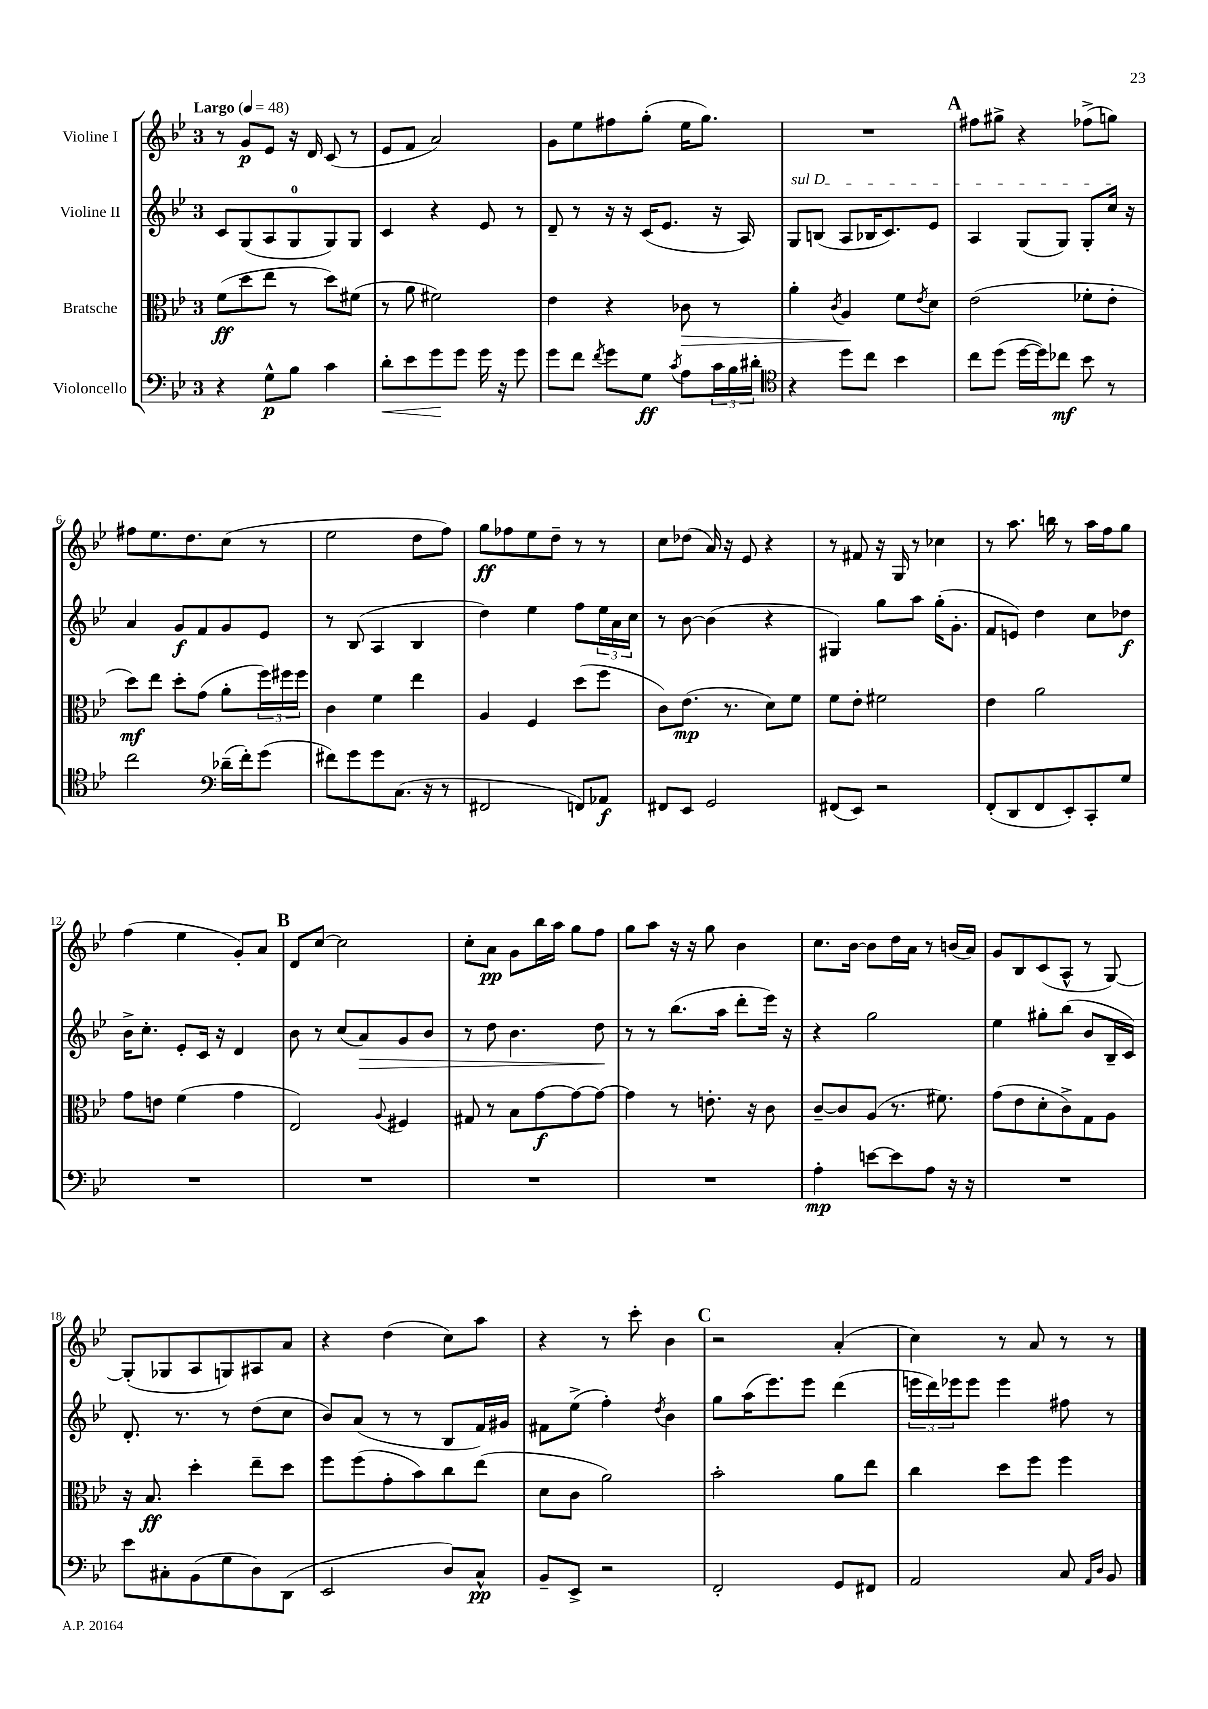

**kern	**kern	**kern	**kern
*staff4	*staff3	*staff2	*staff1
*clefF4	*clefC3	*clefG2	*clefG2
*k[b-e-]	*k[b-e-]	*k[b-e-]	*k[b-e-]
*M3/4	*M3/4	*M3/4	*M3/4
*MM48	*MM48	*MM48	*MM48
4r	(8f	8c	8r
.	8dd	(8G	8g
8G^^	8ee-	8A	8e-
8B-	8r	8G	16r
.	.	.	16d
4c	8dd)	8G)	(8c
.	(8f#	8G	8r
=	=	=	=
8d'	8r	4c	8e-
8e-	8a	.	8f
8g	2f#)	4r	2a)
8g	.	.	.
16g	.	8e-	.
16r	.	.	.
8g	.	8r	.
=	=	=	=
8g	4e-	8d~	8g
8f	.	8r	8ee-
8qf	.	.	.
8g	4r	16r	8ff#
.	.	16r	.
8G	.	(16c	(8gg'
.	.	8.e-	.
8qc	.	.	.
8A	8c-	.	16ee-
.	.	.	8.gg)
24c	8r	16r	.
24B-	.	.	.
.	.	16A)	.
24d#'	.	.	.
=	=	=	=
*clefC4	*	*	*
4r	4a'	8G	2.r
.	.	(8B	.
.	8qc	.	.
8dd	4A	8A	.
8cc	.	16B-	.
.	.	8.c)	.
4b-	8f	.	.
.	8qe-	.	.
.	8d	8e-	.
=	=	=	=
8cc	(2e-	4A	8ff#
(8dd	.	.	8gg#^
[16dd	.	(8G	4r
16dd])	.	.	.
8cc-	.	8G)	.
8b-	8f-'	8G'	(8ff-^
8r	8e-'	16cc	8gg)
.	.	16r	.
=	=	=	=
2cc	8dd)	4a	8ff#
.	8ee-	.	8.ee-
.	8dd'	8g	.
.	.	.	8.dd
.	(8g	8f	.
*clefF4	*	*	*
(16d-~	8a'	8g	(8cc
16f')	.	.	.
(8g	24ff)	8e-	8r
.	24ff#	.	.
.	24ff#	.	.
=	=	=	=
8f#)	4c	8r	2ee-
8g	.	(8B-	.
8g	4f	4A	.
(8.C	.	.	.
.	4ee-	4B-	8dd
16r	.	.	.
8r	.	.	8ff)
=	=	=	=
2FF#	4A	4dd)	8gg
.	.	.	8ff-
.	4F	4ee-	8ee-
.	.	.	8dd~
8FF)	(8dd	8ff	8r
8AA-	8ff	24ee-	8r
.	.	24a	.
.	.	24cc	.
=	=	=	=
8FF#	8c)	8r	8cc
8EE-	(8.e-	[8b-	(8dd-
2GG	.	(4b-]	16a)
.	8.r	.	16r
.	.	.	8e-
.	8d)	4r	4r
.	8f	.	.
=	=	=	=
(8FF#	8f	4G#)	8r
8EE-)	8e-'	.	8f#
2r	2f#	8gg	16r
.	.	.	16G
.	.	8aa	8r
.	.	(16gg'	4cc-
.	.	8.g'	.
=	=	=	=
(8FF'	4e-	8f	8r
8DD	.	8e)	8.aa
8FF	2a	4dd	.
.	.	.	16bb
8EE-')	.	.	8r
8CC'	.	8cc	16aa
.	.	.	16ff
8G	.	8dd-	8gg
=	=	=	=
2.r	8g	16b-^	(4ff
.	.	8.cc'	.
.	8e	.	.
.	(4f	8e-'	4ee-
.	.	16c	.
.	.	16r	.
.	4g	4d	8g')
.	.	.	8a
=	=	=	=
2.r	2E-)	8b-	8d
.	.	8r	[8cc
.	.	(8cc	2cc]
.	.	8a)	.
.	8qqA	.	.
.	4F#	8g	.
.	.	8b-	.
=	=	=	=
2.r	8G#	8r	8cc'
.	8r	8dd	8a
.	8B-	4.b-	8g
.	[8g	.	16bb-
.	.	.	16aa
.	8g_	.	8gg
.	8g_	8dd	8ff
=	=	=	=
2.r	4g]	8r	8gg
.	.	8r	8aa
.	8r	(8.bb-	16r
.	.	.	16r
.	8.e'	.	8gg
.	.	16aa	.
.	.	8ddd'	4b-
.	16r	.	.
.	8c	16eee-)	.
.	.	16r	.
=	=	=	=
4A'	[8c~	4r	8.cc
.	8c]	.	.
.	.	.	[16b-
[8e	(8A	2gg	8b-]
8e]	8.r	.	16dd
.	.	.	16a
8A	.	.	8r
.	8.f#)	.	.
16r	.	.	(16b
16r	.	.	16a)
=	=	=	=
2.r	(8g	4ee-	8g
.	8e-	.	8B-
.	8d'	8gg#'	(8c
.	8c^)	(8bb-	8A^^
.	8G	8b-	8r
.	8A	16B-~	[8G)
.	.	16c)	.
=	=	=	=
8e-	16r	8.d'	(8G']
.	8.B-	.	.
8C#'	.	.	8G-
.	.	8.r	.
(8BB-	4dd'	.	8A
8G	.	8r	8G)
8D)	8ee-~	(8dd	8A#
(8DD	8dd	8cc	8a
=	=	=	=
2EE-	8ff	8b-)	4r
.	(8ff	(8a	.
.	8g'	8r	(4dd
.	8b-)	8r	.
8D)	8cc	8B-	8cc)
8C^^	(8ee-	16f)	8aa
.	.	16g#	.
=	=	=	=
8BB-~	8d	8f#	4r
8EE-^	8c	(8ee-^	.
2r	2a)	4ff')	8r
.	.	.	8ccc'
.	.	8qdd	.
.	.	4b-	4b-
=	=	=	=
2FF'	2b-'	8gg	2r
.	.	(16aa	.
.	.	8.eee-)	.
.	.	8eee-	.
8GG	8a	(4ddd	(4a'
8FF#	8ee-	.	.
=	=	=	=
2AA	4cc	24eee	4cc)
.	.	24ddd)	.
.	.	24eee-	.
.	.	8eee-	.
.	8dd	4eee-	8r
.	8ff	.	8a
8C	4ff	8ff#	8r
16qqAA	.	.	.
16qqD	.	.	.
8BB-	.	8r	8r
==	==	==	==
*-	*-	*-	*-
